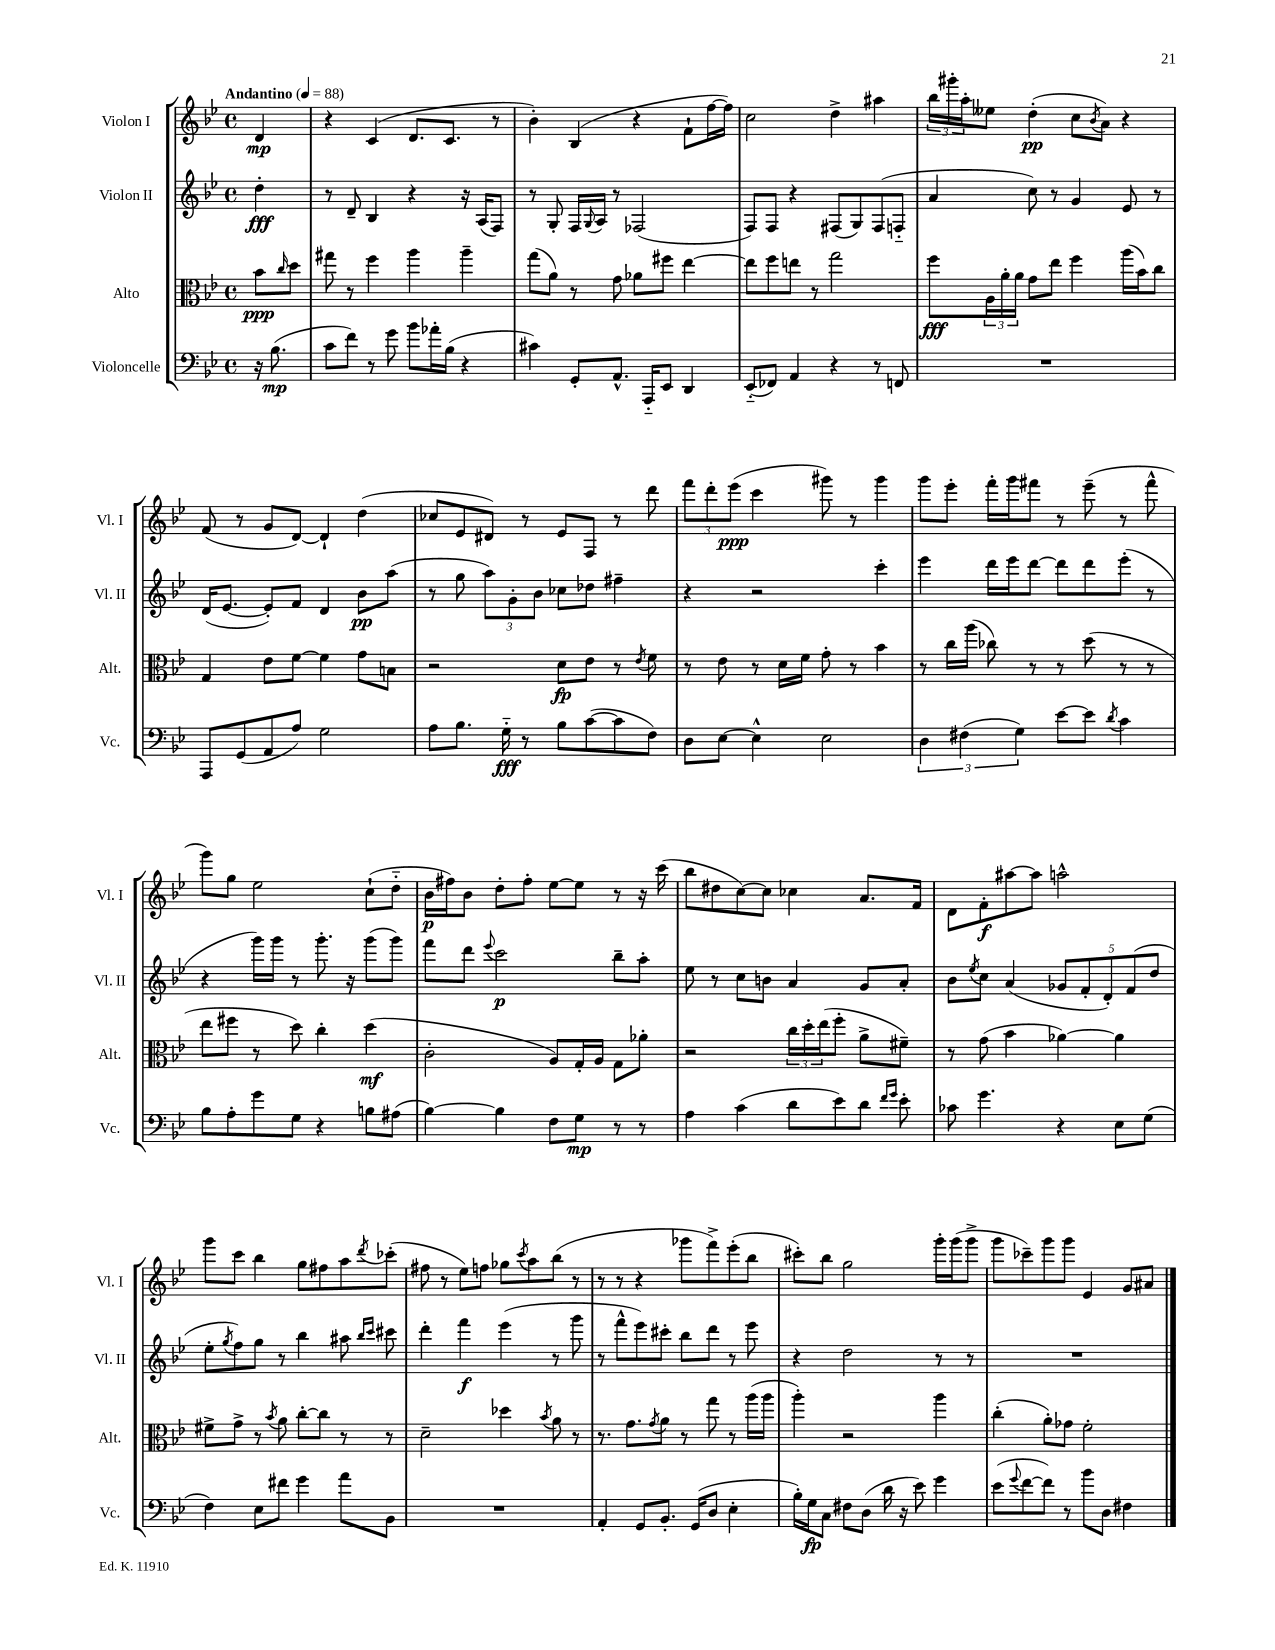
<<
\new StaffGroup <<
\new Staff = "s0" \with { instrumentName = "Violon I" shortInstrumentName = "Vl. I" } {
    \clef treble \key bes \major \defaultTimeSignature \time 4/4 \partial 4 \tempo "Andantino" 4 = 88
    d'4\mp |
    r4 c'4( d'8. c'8. r8 |
    bes'4-.) bes4( r4 f'8-! f''16~ f''16) |
    c''2 d''4-> ais''4 |
    \tuplet 3/2 { bes''16 gis'''16-. a''16-. } eeses''8 d''4-.\pp( c''8 \acciaccatura { bes'8 } a'8) r4 |
    f'8( r8 g'8 d'8~) d'4-! d''4( |
    ces''8 ees'8 dis'8) r8 ees'8 f8 r8 d'''8 |
    \tuplet 3/2 { f'''8 d'''8-. ees'''8\ppp( } c'''4 gis'''8) r8 gis'''4 |
    g'''8 ees'''8-. f'''16-. g'''16 fis'''8 r8 ees'''8--( r8 fis'''8-^ |
    g'''8) g''8 ees''2 c''8-!( d''8-_ |
    bes'16\p fis''16) bes'8 d''8-. fis''8-. ees''8~ ees''8 r8 r16 c'''16( |
    bes''8 dis''8 c''8~) c''8 ces''4 a'8. f'16 |
    d'8 f'8-.\f ais''8~ ais''8 a''2-^ |
    g'''8 c'''8 bes''4 g''8 fis''8 a''8 \acciaccatura { d'''8 } ces'''8-.( |
    fis''8 r8 ees''8) f''8 ges''8 \acciaccatura { c'''8 } a''8 bes''8( r8 |
    r8 r8 r4 ges'''8 f'''8->) ees'''8-.( bes''8 |
    cis'''8-.) bes''8 g''2 g'''16-. g'''16( g'''8-> |
    g'''8 ces'''8--) g'''8 g'''8 ees'4 g'8 ais'8 \bar "|." |
}
\new Staff = "s1" \with { instrumentName = "Violon II" shortInstrumentName = "Vl. II" } {
    \clef treble \key bes \major \defaultTimeSignature \time 4/4 \partial 4
    d''4-.\fff |
    r8 d'8-- bes4 r4 r16 a16( f8) |
    r8 g8-. f16 \appoggiatura { g8 } a16 r8 fes2( |
    f8) f8 r4 fis8( g8) fis8( f8-_ |
    a'4 c''8) r8 g'4 ees'8 r8 |
    d'16( ees'8.~ ees'8-.) f'8 d'4 bes'8\pp a''8( |
    r8 g''8 \tuplet 3/2 { a''8) g'8-. bes'8 } ces''8 des''8 fis''4-- |
    r4 r2 c'''4-. |
    ees'''4 d'''16 ees'''16 d'''8~ d'''8 d'''8 ees'''8-.( r8 |
    r4 g'''16) g'''16 r8 g'''8.-. r16 g'''8( g'''8) |
    f'''8 d'''8 \appoggiatura { ees'''8 } c'''2\p bes''8-- a''8-. |
    ees''8 r8 c''8 b'8 a'4 g'8 a'8-. |
    bes'8 \acciaccatura { ees''8 } c''8 a'4( \tuplet 5/4 { ges'8 f'8-. d'8-.) f'8( d''8 } |
    ees''8-. \acciaccatura { g''8 } f''8) g''8 r8 bes''4 ais''8 \grace { bes''16 c'''16 } cis'''8 |
    d'''4-. f'''4\f ees'''4( r8 g'''8 |
    r8 f'''8-^ ees'''8) cis'''8-. bes''8 d'''8 r8 ees'''8 |
    r4 d''2 r8 r8 |
    R1 \bar "|." |
}
\new Staff = "s2" \with { instrumentName = "Alto" shortInstrumentName = "Alt." } {
    \clef alto \key bes \major \defaultTimeSignature \time 4/4 \partial 4
    bes'8\ppp \grace { c''16 } d''8 |
    gis''8 r8 f''4 a''4 a''4-- |
    g''8( a'8) r8 g'8 aes'8 fis''8 ees''4~ |
    ees''8 f''8 e''8 r8 g''2 |
    f''8\fff \tuplet 3/2 { a16 a'16-. a'16 } g'8 ees''8 f''4 a''16( bes'16) c''8 |
    g4 ees'8 f'8~ f'4 g'8 b8 |
    r2 d'8\fp ees'8 r8 \acciaccatura { ees'8 } f'8 |
    r8 ees'8 r8 d'16 f'16 g'8-. r8 bes'4 |
    r8 c''16 a''16( ces''8) r8 r8 d''8( r8 r8 |
    ees''8 fis''8 r8 d''8) c''4-. d''4\mf( |
    c'2-. a8) g16-. a16 g8 aes'8-. |
    r2 \tuplet 3/2 { c''16 d''16-. ees''16( } f''8-. a'8-> fis'8--) |
    r8 g'8( bes'4 aes'4~) aes'4 |
    fis'8-> g'8-> r8 \acciaccatura { bes'8 } a'8 c''8~-. c''8 r8 r8 |
    d'2-- des''4 \acciaccatura { bes'8 } a'8 r8 |
    r8. g'8. \acciaccatura { g'8 } a'8 r8 g''8 r8 a''16( a''16 |
    a''4-.) r2 a''4 |
    c''4-.( a'8-.) ges'8 f'2-. \bar "|." |
}
\new Staff = "s3" \with { instrumentName = "Violoncelle" shortInstrumentName = "Vc." } {
    \clef bass \key bes \major \defaultTimeSignature \time 4/4 \partial 4
    r16 bes8.\mp( |
    c'8 f'8) r8 g'8 bes'8 aes'16-. bes16( r4 |
    cis'4) g,8-. a,8.-^ a,,16-_ ees,8 d,4 |
    ees,8-_( fes,8) a,4 r4 r8 f,8 |
    R1 |
    a,,8 g,8( a,8 a8) g2 |
    a8 bes8. g16-_\fff r8 bes8 c'8~( c'8 f8) |
    d8 ees8~ ees4-^ ees2 |
    \tuplet 3/2 { d4 fis4( g4) } ees'8~ ees'8 \acciaccatura { d'8 } c'4 |
    bes8 a8-. g'8 g8 r4 b8 ais8( |
    bes4~) bes4 f8 g8\mp r8 r8 |
    a4 c'4( d'8 ees'8) d'8 \grace { f'16 g'16 } ees'8-. |
    ces'8 g'4. r4 ees8 g8( |
    f4) ees8 fis'8 g'4 a'8 bes,8 |
    R1 |
    a,4-. g,8 bes,8.-. g,16( d8 ees4-. |
    bes16-.) g16\fp c8 fis8 d8( d'16 r16 ees'8) g'4 |
    ees'8( \appoggiatura { g'8 } f'8~ f'8) r8 bes'8 d8 fis4 \bar "|." |
}
>>
>>
\layout { \context { \Score \remove "Bar_number_engraver" } }
